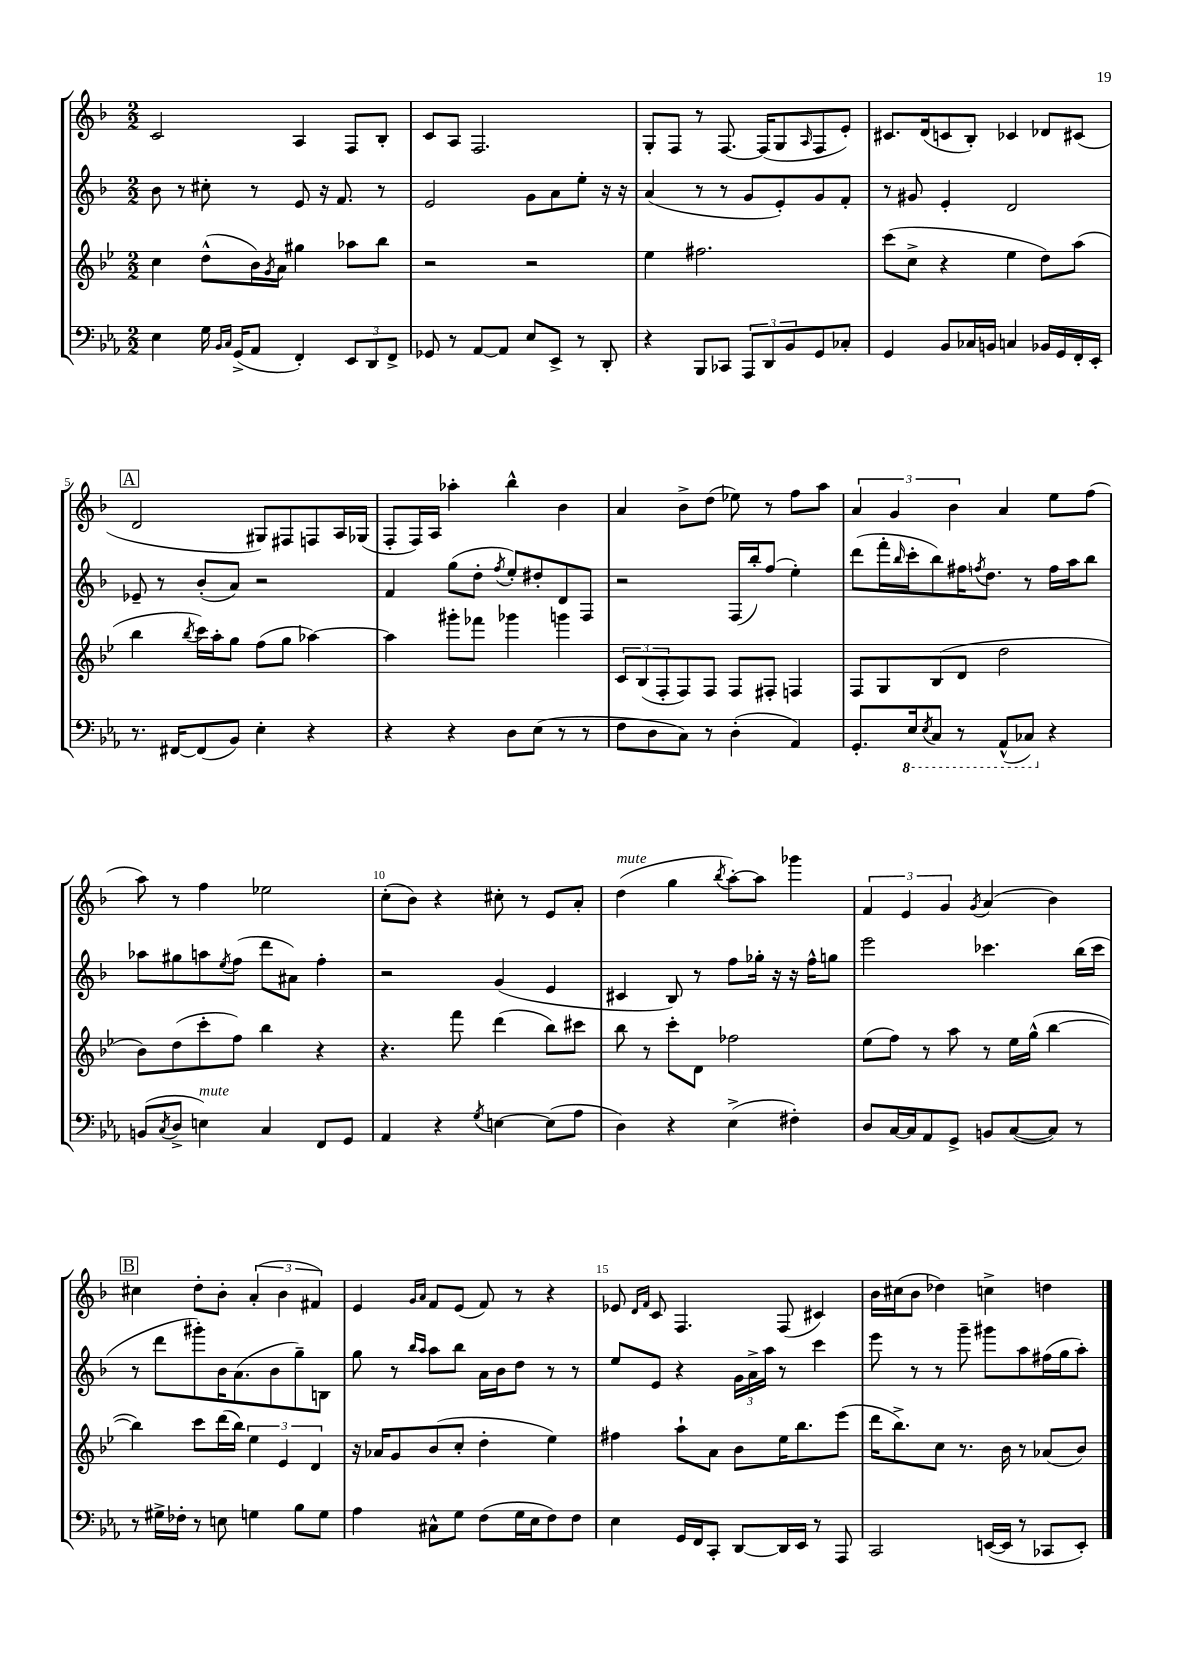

**kern	**kern	**kern	**kern
*staff4	*staff3	*staff2	*staff1
*clefF4	*clefG2	*clefG2	*clefG2
*k[b-e-a-]	*k[b-e-]	*k[b-]	*k[b-]
*M2/2	*M2/2	*M2/2	*M2/2
4E-\	4cc\	8b-\	2c/
.	.	8r	.
16G\	(8dd^^\L	8cc#'\	.
16qqBB-/LL	.	.	.
16qqC/JJ	.	.	.
(16GG^/LK	.	.	.
8AA-/J	16b-\L)	8r	.
.	8qg/	.	.
.	16a\JJ	.	.
4FF'/)	4gg#\	8e/	4A/
.	.	16r	.
.	.	8.f/	.
12EE-/L	8aa-\L	.	8F/L
12DD/	.	.	.
.	8bb-\J	8r	8B-'/J
12FF^/J	.	.	.
=	=	=	=
8GG-/	2r	2e/	8c/L
8r	.	.	8A/J
[8AA-/L	.	.	2.F/
8AA-/]J	.	.	.
8E-/L	2r	8g\L	.
8EE-^/J	.	8a\	.
8r	.	8ee'\J	.
8DD'/	.	16r	.
.	.	16r	.
=	=	=	=
4r	4ee-\	(4a/	8G'/L
.	.	.	8F/J
8BBB-/L	2.ff#\	8r	8r
8CC-/J	.	8r	[8.F/
12AAA-/L	.	8g/L	.
.	.	.	(16F/]LK
12DD/	.	.	.
.	.	8e'/)	8G/
12BB-/	.	.	.
.	.	.	16qqA/
8GG/	.	8g/	8F/
8C-'/J	.	8f'/J	8e'/J)
=	=	=	=
4GG/	(8ccc\L	8r	8.c#/L
.	8cc^\J	8g#/	.
.	.	.	(16d/k
8BB-/L	4r	4e'/	8c/
16C-/L	.	.	8B-'/J)
16BB/JJ	.	.	.
4C/	4ee-\	2d/	4c-/
16BB-/LL	8dd\L)	.	8d-/L
16GG/	.	.	.
16FF'/	(8aa\J	.	(8c#/J
16EE-'/JJ	.	.	.
=	=	=	=
8.r	4bb-\	8e-~/	2d/
.	.	8r	.
[16FF#/LK	.	.	.
.	8qbb-/	.	.
(8FF#/]	16ccc\LL)	(8b-'/L	.
.	16aa'\J	.	.
8BB-/J)	8gg\J	8a/J)	.
4E-'\	(8ff\L	2r	8G#/L)
.	8gg\J	.	8F#/
4r	[4aa-\)	.	8F/
.	.	.	16A/L
.	.	.	(16G-/JJ
=	=	=	=
4r	4aa-\]	4f/	8F'/L
.	.	.	16F/L)
.	.	.	16A/JJ
4r	8ggg#'\L	(8gg\L	4aa-'\
.	8fff-\J	8dd'\J	.
.	.	8qff/	.
8D\L	4ggg-\	8ee'/L)	4bb-^^\
(8E-\J	.	8dd#'/	.
8r	4ggg\	8d/	4b-\
8r	.	8F/J	.
=	=	=	=
8F\L	12c/L	2r	4a/
.	(12B-/	.	.
8D\	.	.	.
.	12F'/	.	.
8C\J)	8F/)	.	8b-^\L
8r	8F/J	.	(8dd\J
(4D'\	8F/L	(16F/LL	8ee-\)
.	.	16bb-'/J)	.
.	8F#'/J	(8ff/J	8r
4AA-/)	4F/	4ee'\)	8ff\L
.	.	.	8aa\J
=	=	=	=
8.GG'/L	8F/L	(8ddd\L	6a/
.	8G/	16fff'\L	.
.	.	.	6g/
.	.	16qqbb-/	.
16EE-/k	.	16ccc'\J	.
8qEE-/	.	.	.
8CC/J	(8B-/	8bb-\)	.
.	.	.	6b-\
8r	8d/J	16ff#\K	.
.	.	8qff/	.
.	.	8.dd\J	.
(8AAA-^^/L	2dd\	.	4a/
8CC-/J)	.	8r	.
4r	.	16ff\LL	8ee\L
.	.	16aa\J	.
.	.	8bb-\J	(8ff\J
=	=	=	=
(8BB/L	8b-\L)	8aa-\L	8aa\)
8qC/	.	.	.
8D^/J	(8dd\	8gg#\	8r
4E\)	8ccc'\	8aa\	4ff\
.	.	8qee/	.
.	8ff\J)	(8ff\J	.
4C/	4bb-\	8ddd\L	2ee-\
.	.	8a#\J)	.
8FF/L	4r	4ff'\	.
8GG/J	.	.	.
=	=	=	=
4AA-/	4.r	2r	(8cc'\L
.	.	.	8b-\J)
4r	.	.	4r
.	8fff\	.	.
8qG/	.	.	.
[4E\	(4ddd\	(4g/	8cc#'\
.	.	.	8r
(8E\]L	8bb-\L)	4e/	8e/L
8A-\J	8ccc#\J	.	8a'/J
=	=	=	=
4D\)	8bb-\	4c#/	(4dd\
.	8r	.	.
4r	8ccc'\L	8B-/)	4gg\
.	8d\J	8r	.
.	.	.	8qbb-/
(4E-^\	2ff-\	8ff\L	[8aa'\L)
.	.	16gg-'\Jk	8aa\]J
.	.	16r	.
4F#'\)	.	16r	4ggg-\
.	.	16ff^^\LK	.
.	.	8gg\J	.
=	=	=	=
8D/L	(8ee-\L	2eee\	6f/
[16C/L	8ff\J)	.	.
.	.	.	6e/
16C/]J	.	.	.
8AA-/	8r	.	.
.	.	.	6g/
8GG^/J	8aa\	.	.
.	.	.	8qg/
8BB/L	8r	4.ccc-\	(4a/
([8C/	16ee-\LL	.	.
.	(16gg^^\JJ	.	.
8C/]J)	[4bb-\	.	4b-\)
8r	.	(16bb-\LL	.
.	.	16ccc-\JJ	.
=	=	=	=
8r	4bb-\])	8r	4cc#\
16G#^\LL	.	8ddd\L	.
16F-'\JJ	.	.	.
8r	8ccc\L	8ggg#'\)	8dd'\L
8E\	(16ddd\L	16b-\K	8b-'\J
.	16bb-\JJ)	(8.a\	.
4G\	6ee-\	.	(6a'/
.	.	8b-\	.
.	6e-/	.	6b-\
8B-\L	.	8gg~\)	.
.	6d/	.	6f#/)
8G\J	.	8B\J	.
=	=	=	=
4A-\	16r	8gg\	4e/
.	16a-/LK	.	.
.	8g/	8r	.
.	.	16qqbb-/LL	16qqg/LL
.	.	16qqaa/JJ	16qqa/JJ
8C#^^\L	(8b-/	8aa\L	8f/L
8G\J	8cc'/J	8bb-\J	(8e/J
(8F\L	4dd'\	16a\LL	8f/)
.	.	16b-\J	.
16G\L	.	8dd\J	8r
16E-\J	.	.	.
8F\)	4ee-\)	8r	4r
8F\J	.	8r	.
=	=	=	=
4E-\	4ff#\	8ee/L	8e-/
.	.	.	16qqd/LL
.	.	.	16qqf/JJ
.	.	8e/J	8c/
16GG/LL	8aa`\L	4r	4.F/
16FF/J	.	.	.
8CC'/J	8a\J	.	.
[8DD/L	8b-\L	24g\LL	.
.	.	24a^\	.
.	.	24aa\JJ	.
16DD/]L	16ee-\K	8r	(8F/
16EE-/JJ	8.bb-\	.	.
8r	.	4ccc\	4c#/)
8AAA-/	(8eee-\J	.	.
=	=	=	=
2CC/	16ddd\LK	8eee\	16b-\LL
.	8.bb-^\)	.	(16cc#\J
.	.	8r	8b-\J
.	8cc\J	8r	4dd-\)
.	8.r	8ggg~\	.
([16EE/LL	.	8ggg#\L	4cc^\
16EE/]JJ	16b-\	.	.
8r	8r	8aa\	.
8CC-/L	(8a-/L	(16ff#\L	4dd\
.	.	16gg\J	.
8EE'/J)	8b-/J)	8aa'\J)	.
==	==	==	==
*-	*-	*-	*-
